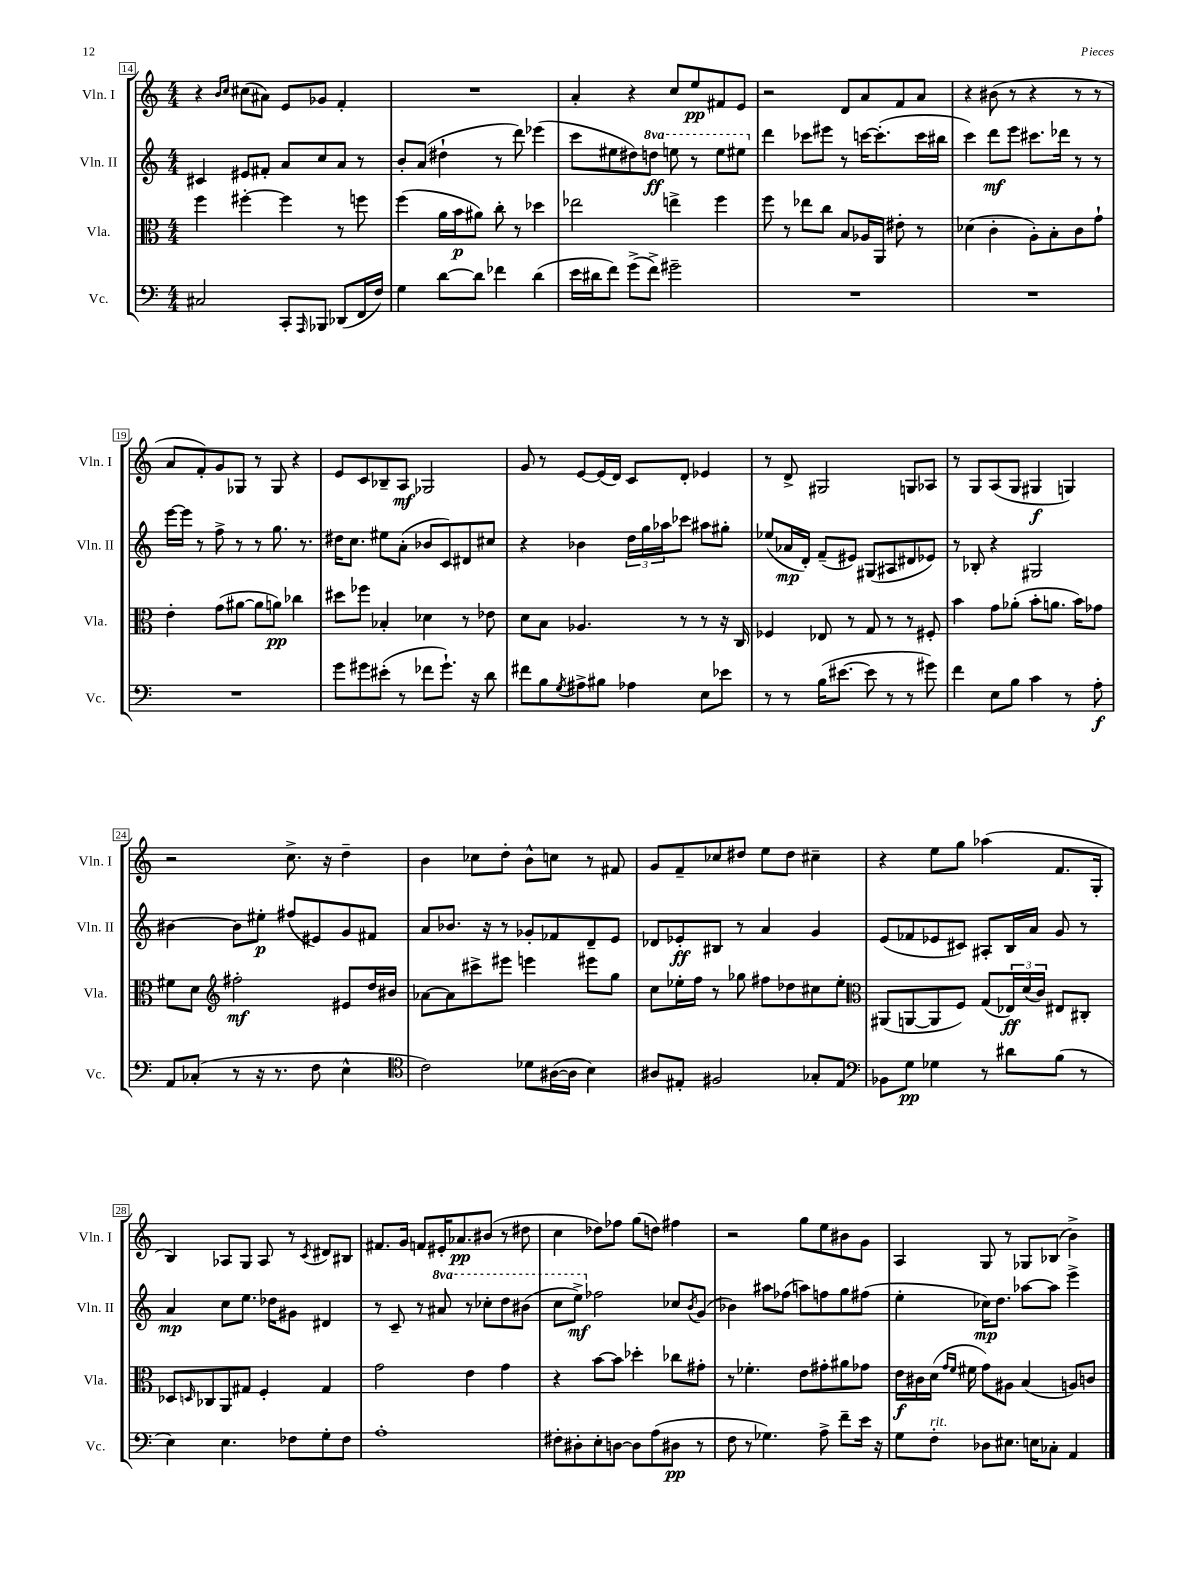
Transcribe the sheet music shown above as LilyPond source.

<<
\new StaffGroup <<
\new Staff = "s0" \with { instrumentName = "Vln. I" shortInstrumentName = "Vln. I" } {
    \clef treble \key c \major \numericTimeSignature \time 4/4
    r4 \grace { b'16 c''16 } cis''8( ais'8) e'8 ges'8 f'4-. |
    R1 |
    a'4-. r4 c''8 e''8\pp fis'8 e'8 |
    r2 d'8 a'8 f'8 a'8 |
    r4 bis'8( r8 r4 r8 r8 |
    a'8 f'8-.) g'8 ges8 r8 ges8 r4 |
    e'8 c'8 bes8-- a8\mf ges2 |
    g'8 r8 e'8~ e'16( d'16) c'8 d'8-. ees'4 |
    r8 d'8-> gis2 g8 aes8 |
    r8 g8 a8( g8 gis4\f g4) |
    r2 c''8.-> r16 d''4-- |
    b'4 ces''8 d''8-. b'8-^ c''8 r8 fis'8 |
    g'8 f'8-- ces''8 dis''8 e''8 dis''8 cis''4-- |
    r4 e''8 g''8 aes''4( f'8. g16-. |
    b4) aes8 g8 aes8 r8 \acciaccatura { c'8 } dis'8 bis8 |
    fis'8. g'16 f'8 eis'16-. aes'8.\pp bis'8( r8 dis''8 |
    c''4 des''8) fes''8 g''8( d''8) fis''4 |
    r2 g''8 e''8 bis'8 g'8 |
    a4 g8 r8 ges8 bes8( b'4->) \bar "|." |
}
\new Staff = "s1" \with { instrumentName = "Vln. II" shortInstrumentName = "Vln. II" } {
    \clef treble \key c \major \numericTimeSignature \time 4/4 \set Staff.ottavationMarkups = #ottavation-simple-ordinals
    cis'4 eis'8 fis'8-. a'8 c''8 a'8 r8 |
    b'8-. a'8( dis''4-! r8 d'''8) ees'''4( |
    c'''8 eis''8 dis''8) \ottava #1 d'''!8\ff e'''!8 r8 e'''8 eis'''8 \ottava #0 |
    d'''4 ces'''8 eis'''8 r8 c'''16~ c'''8.-.( c'''16 bis''16 |
    c'''4) d'''8\mf e'''8 cis'''8. des'''16 r8 r8 |
    e'''16~ e'''16 r8 f''8-> r8 r8 g''8. r8. |
    dis''16 c''8. eis''8 a'8-.( bes'8 c'8) dis'8 cis''8 |
    r4 bes'4 \tuplet 3/2 { d''16 g''16 aes''16 } ces'''8 ais''8 gis''8-. |
    ees''8( aes'16\mp d'16-.) f'8--( eis'8) gis8( ais8 dis'8 ees'8) |
    r8 bes8-. r4 gis2 |
    bis'4~ bis'8 eis''8-.\p fis''8( eis'8) g'8 fis'8 |
    a'8 bes'8. r16 r8 ges'8-. fes'8 d'8-- e'8 |
    des'8 ees'8-.\ff bis8 r8 a'4 g'4 |
    e'8( fes'8 ees'8 cis'8) ais8-. b16 a'16 g'8 r8 |
    a'4\mp c''8 e''8. des''16 gis'8 dis'4 |
    r8 c'8-- r8 \ottava #1 ais''8 r8 ces'''8-. d'''8 bis''8( |
    c'''8 e'''8->\mf) \ottava #0 fes''2 ces''8 \acciaccatura { b'8 } g'8( |
    bes'4) ais''8 fes''8( a''8) f''8 g''8 fis''8( |
    e''4-. ces''16\mp) d''8. aes''8~ aes''8 e'''4-> \bar "|." |
}
\new Staff = "s2" \with { instrumentName = "Vla." shortInstrumentName = "Vla." } {
    \clef alto \key c \major \numericTimeSignature \time 4/4
    f''4 fis''4~-. fis''4 r8 f''8 |
    f''4( a'16 b'16\p ais'8) c''8-. r8 des''4 |
    ees''2 e''4-> f''4 |
    f''8 r8 ees''8 c''8 b8 aes16 a,16 eis'8-. r8 |
    des'4( c'4-. a8-.) b8-. c'8 g'8-! |
    e'4-. g'8( ais'8~ ais'8 a'8\pp) ces''4 |
    dis''8 fes''8 bes4-. des'4 r8 ees'8 |
    d'8 b8 aes4. r8 r8 r16 c16 |
    fes4 ees8 r8 g8 r8 r8 fis8-. |
    b'4 g'8 aes'8-.( b'8-. a'8. b'16) ges'8 |
    fis'8 d'8 \clef treble fis''2-.\mf eis'8 d''16 bis'16 |
    aes'8~ aes'8 cis'''8-> eis'''8 e'''4 eis'''8 g''8 |
    c''8 ees''16-. f''16 r8 ges''8 fis''8 des''8 cis''8 ees''8-. |
    \clef alto ais,8( a,8~ a,8 f8) g8( \tuplet 3/2 { ees16\ff) d'16( c'16) } eis8 cis8-. |
    des8 \grace { d16 } ces8 a,8 gis8 f4-. gis4 |
    g'2 e'4 g'4 |
    r4 b'8~ b'8 des''4-. ces''8 gis'8-. |
    r8 fes'4.-. e'8 gis'8-. ais'8 ges'8 |
    e'16\f cis'16 d'16( \grace { g'16 f'16 } fis'16 g'8) ais8 b4( a8) c'8 \bar "|." |
}
\new Staff = "s3" \with { instrumentName = "Vc." shortInstrumentName = "Vc." } {
    \clef bass \key c \major \numericTimeSignature \time 4/4
    cis2 c,8-. \grace { a,,16 } bes,,8 des,8( f,16 f16) |
    g4 d'8~ d'8 fes'4 d'4( |
    e'16 dis'16 f'8) g'8->( f'8->) gis'2-- |
    R1 |
    R1 |
    R1 |
    g'8 gis'8 eis'8-.( r8 fes'8 gis'8.-!) r16 d'8 |
    fis'8 b8 \acciaccatura { g8 } ais8-> bis8 aes4 e8 ees'8 |
    r8 r8 b16( eis'8.~ eis'8 r8 r8 gis'8) |
    f'4 e8 b8 c'4 r8 a8-.\f |
    a,8 ces8-.( r8 r16 r8. f8 e4-^ |
    \clef tenor c'2) des'8 ais16~( ais16 b4) |
    ais8 eis8-. fis2 ges8-. eis8 |
    \clef bass bes,8 g8\pp ges4 r8 dis'8 b8( r8 |
    e4) e4. fes8 g8-. fes8 |
    a1-. |
    fis8-. dis8-. e8-. d8~ d8 a8( dis8\pp r8 |
    f8 r8 ges4.) a8-> f'8-- e'16 r16 |
    g8 f8-.^\markup { \italic "rit." } des8 eis8. e16 ces8-. a,4 \bar "|." |
}
>>
>>
\layout { \context { \Score currentBarNumber = #14 \override BarNumber.stencil = #(make-stencil-boxer 0.1 0.3 ly:text-interface::print) } }
